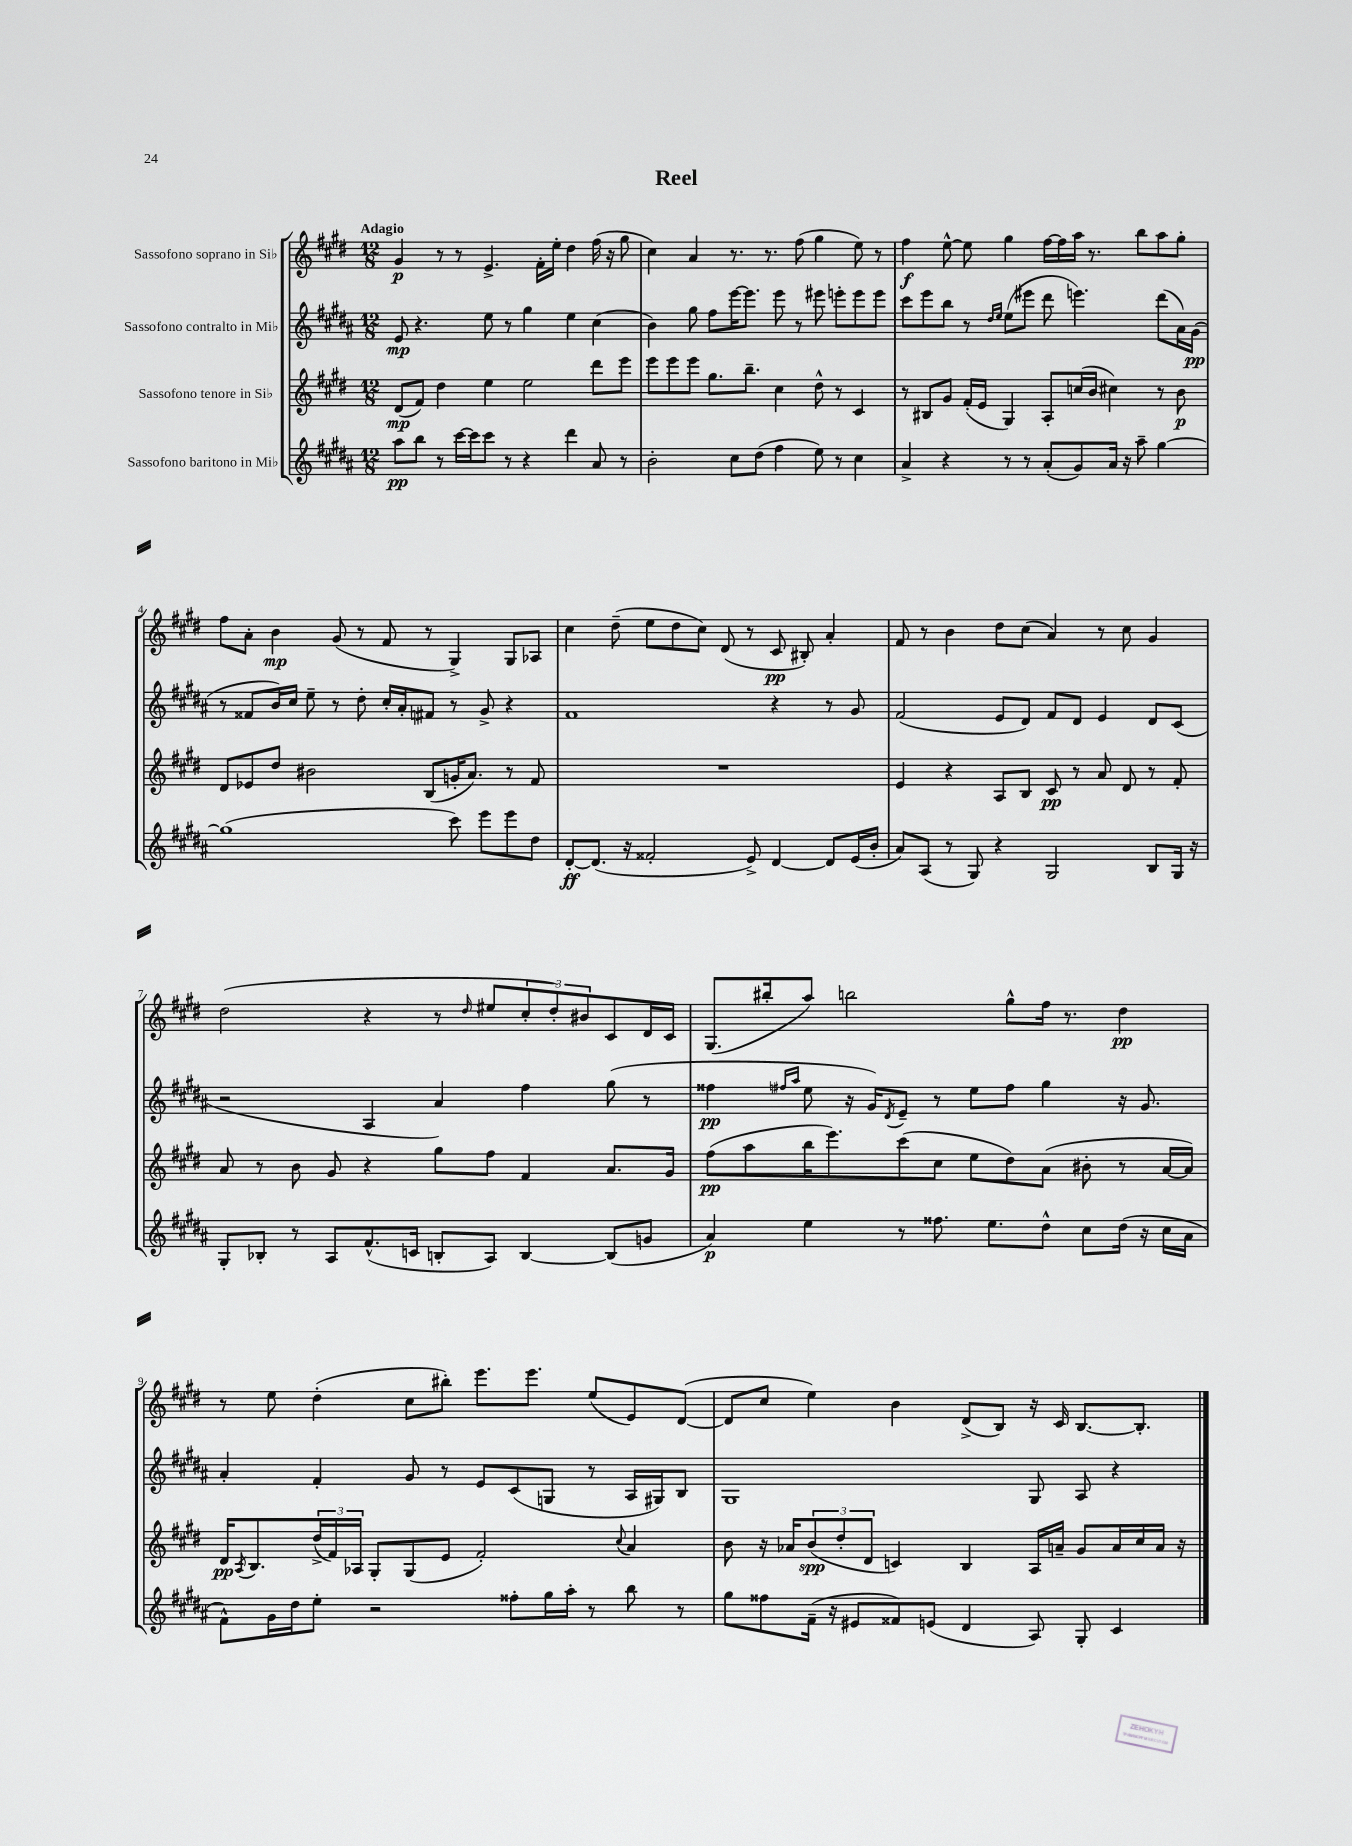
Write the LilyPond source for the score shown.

\header { title = "Reel" }
<<
\new StaffGroup <<
\new Staff = "s0" \with { instrumentName = "Sassofono soprano in Sib" } {
    \clef treble \key e \major \numericTimeSignature \time 12/8 \tempo "Adagio"
    gis'4\p r8 r8 e'4.-> fis'16-. e''16-. dis''4 fis''16( r16 gis''8 |
    cis''4) a'4 r8. r8. fis''8( gis''4 e''8) r8 |
    fis''4\f e''8~-^ e''8 gis''4 fis''16~ fis''16 a''16 r8. b''8 a''8 gis''8-. |
    fis''8 a'8-. b'4\mp gis'8( r8 fis'8 r8 gis4->) gis8 aes8 |
    cis''4 dis''8--( e''8 dis''8 cis''8) dis'8( r8 cis'8\pp bis8-.) a'4-. |
    fis'8 r8 b'4 dis''8 cis''8( a'4) r8 cis''8 gis'4 |
    dis''2( r4 r8 \grace { dis''16 } eis''8 \tuplet 3/2 { cis''8-. dis''8-.) bis'8 } cis'8 dis'16 cis'16 |
    gis8.( bis''16-. a''8) b''2 gis''8-^ fis''16 r8. dis''4\pp |
    r8 e''8 dis''4-.( cis''8 bis''8-.) e'''8. e'''8. e''8( e'8) dis'8~( |
    dis'8 cis''8 e''4) b'4 dis'8->( b8) r16 cis'16 b8.~ b8.-. \bar "|." |
}
\new Staff = "s1" \with { instrumentName = "Sassofono contralto in Mib" } {
    \clef treble \key b \major \numericTimeSignature \time 12/8
    e'8\mp r4. e''8 r8 gis''4 e''4 cis''4( |
    b'4) gis''8 fis''8 e'''16~ e'''8. e'''8 r8 eis'''8 e'''8-. e'''8 e'''8 |
    cis'''8 e'''8 b''8 r8 \grace { dis''16 e''16 } e''8( eis'''8 dis'''8 e'''4.) dis'''8( ais'16) gis'16\pp( |
    r8 fisis'8 b'16) cis''16 e''8-- r8 dis''8-. cis''16-. ais'16-. fis'8 r8 gis'8-> r4 |
    fis'1 r4 r8 gis'8 |
    fis'2( e'8 dis'8) fis'8 dis'8 e'4 dis'8 cis'8( |
    r2 ais4 ais'4) fis''4 gis''8( r8 |
    fisis''4\pp \grace { fis''16 ais''16 } e''8 r16 gis'16) \acciaccatura { dis'8 } e'8-- r8 e''8 fis''8 gis''4 r16 gis'8. |
    ais'4-. fis'4-. gis'8 r8 e'8 cis'8( g8 r8 ais16 gis16) b8 |
    gis1 gis8 ais8 r4 \bar "|." |
}
\new Staff = "s2" \with { instrumentName = "Sassofono tenore in Sib" } {
    \clef treble \key e \major \numericTimeSignature \time 12/8
    dis'8\mp( fis'8) dis''4 e''4 e''2 dis'''8 e'''8 |
    e'''8 e'''8 e'''8 gis''8. b''8.-- cis''4 dis''8-^ r8 cis'4 |
    r8 bis8 gis'8 fis'16-.( e'16 gis4) a8-. c''16( b'16 cis''4) r8 b'8\p |
    dis'8 ees'8 dis''8 bis'2 b8( g'16-. a'8.) r8 fis'8 |
    R1. |
    e'4 r4 a8 b8 cis'8\pp r8 a'8 dis'8 r8 fis'8-. |
    a'8 r8 b'8 gis'8 r4 gis''8 fis''8 fis'4 a'8. gis'16 |
    fis''8\pp( a''8 b''16 e'''8.) cis'''8( cis''8 e''8 dis''8) a'8( bis'8-. r8 a'16~ a'16) |
    dis'16\pp \acciaccatura { a8 } b8. \tuplet 3/2 { dis''16->( fis'16) aes16 } gis8-. gis8( e'8 fis'2-.) \appoggiatura { cis''8 } a'4 |
    b'8 r16 aes'16 \tuplet 3/2 { b'8\spp( dis''8-. dis'8 } c'4) b4 a16 a'16-- gis'8 a'16 cis''16 a'16 r16 \bar "|." |
}
\new Staff = "s3" \with { instrumentName = "Sassofono baritono in Mib" } {
    \clef treble \key b \major \numericTimeSignature \time 12/8
    ais''8\pp b''8 r8 cis'''16~ cis'''16 cis'''8 r8 r4 dis'''4 ais'8 r8 |
    b'2-. cis''8 dis''8( fis''4 e''8) r8 cis''4 |
    ais'4-> r4 r8 r8 ais'8-.( gis'8) ais'16 r16 ais''8-- gis''4~ |
    gis''1( cis'''8) e'''8 e'''8 dis''8 |
    dis'8~-.\ff dis'8.( r16 fisis'2-. e'8->) dis'4~ dis'8 e'16( b'16-. |
    ais'8) ais8( r8 gis8) r4 gis2 b8 gis16 r16 |
    gis8-. bes8-. r8 ais8 fis'8.-^( c'16 b8-. ais8) b4~ b8( g'8 |
    ais'4\p) e''4 r8 fisis''8. e''8. dis''8-^ cis''8 dis''16( r16 cis''16 ais'16 |
    fis'8-^) gis'16 dis''16 e''8-. r2 fisis''8-. gis''16 ais''16-. r8 b''8 r8 |
    gis''8 fisis''8 fis'16--( r16 eis'8 fisis'8) e'8( dis'4 ais8) gis8-. cis'4 \bar "|." |
}
>>
>>
